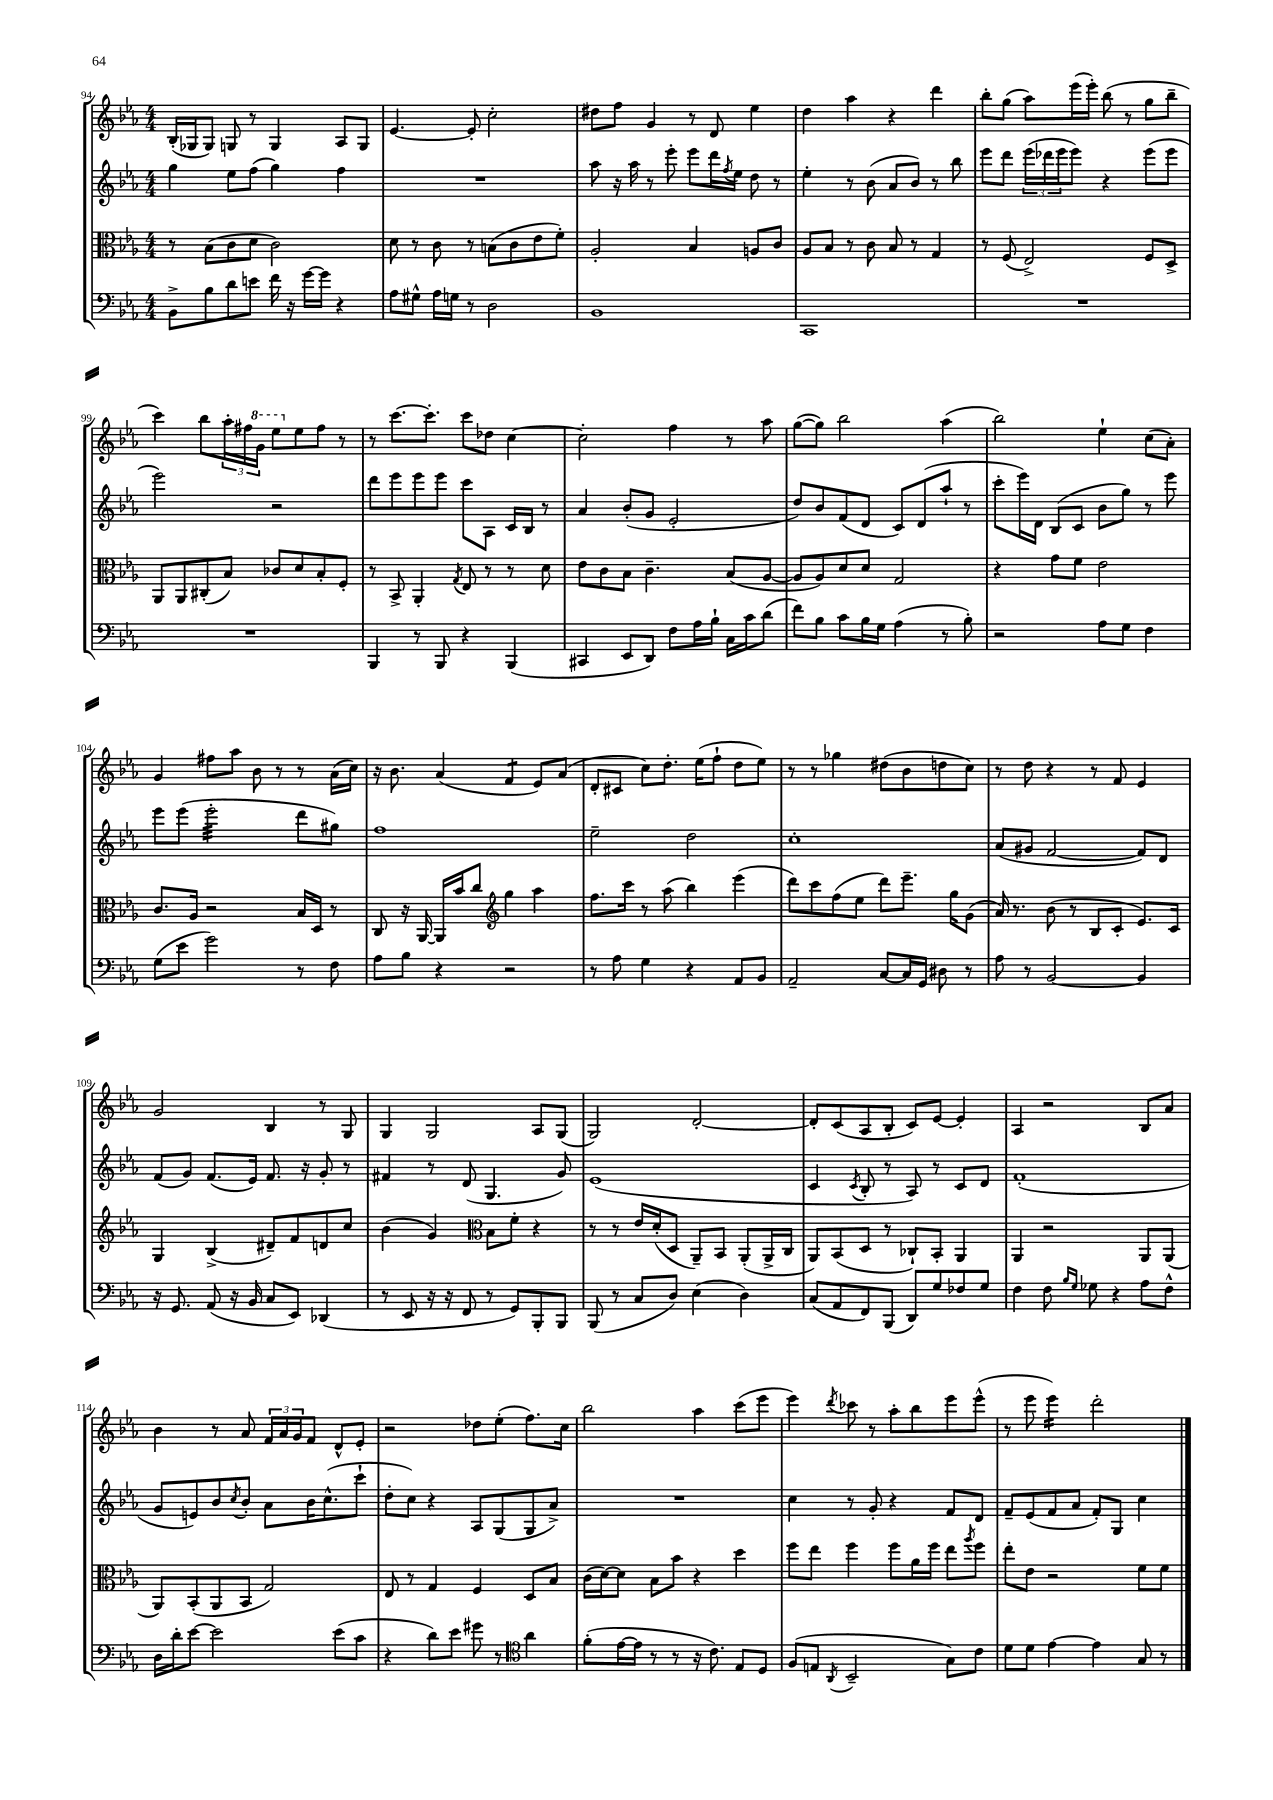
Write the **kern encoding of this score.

**kern	**kern	**kern	**kern
*staff4	*staff3	*staff2	*staff1
*clefF4	*clefC3	*clefG2	*clefG2
*k[b-e-a-]	*k[b-e-a-]	*k[b-e-a-]	*k[b-e-a-]
*M4/4	*M4/4	*M4/4	*M4/4
8BB-^	8r	4gg	(16B-'
.	.	.	16G-
8B-	(8B-	.	8G-)
8d	8c	8ee-	8G
8e	8d	(8ff	8r
16f	2c)	4gg)	4G
16r	.	.	.
[16g	.	.	.
16g]	.	.	.
4r	.	4ff	8A-
.	.	.	8G
=	=	=	=
8A-	8d	1r	[4.e-
8G#^^	8r	.	.
16A-	8c	.	.
16G	.	.	.
8r	8r	.	8e-']
2D	(8B	.	2cc'
.	8c	.	.
.	8e-	.	.
.	8f')	.	.
=	=	=	=
1BB-	2A-'	8aa-	8dd#
.	.	16r	8ff
.	.	16aa-	.
.	.	8r	4g
.	.	8eee-'	.
.	4B-	8eee-	8r
.	.	16ddd	8d
.	.	8qff	.
.	.	16ee-	.
.	8A	8dd	4ee-
.	8c	8r	.
=	=	=	=
1CC	8A-	4ee-'	4dd
.	8B-	.	.
.	8r	8r	4aa-
.	8c	(8b-	.
.	8B-	8a-	4r
.	8r	8b-)	.
.	4G	8r	4ddd
.	.	8bb-	.
=	=	=	=
1r	8r	8eee-	8bb-'
.	(8F	8ddd	(8gg
.	2E-^)	(24eee-	8aa-)
.	.	24ddd-	.
.	.	24eee-	.
.	.	8eee-)	(16eee-
.	.	.	16eee-')
.	.	4r	(8bb-
.	.	.	8r
.	8F	(8eee-	8gg
.	8D^	8eee-	8bb-~
=	=	=	=
1r	8AA-	2eee-)	4ccc)
.	8AA-	.	.
.	(8C#'	.	8bb-
.	8B-)	.	24aa-'
.	.	.	24ff#
.	.	.	24gg
.	8c-	2r	8eee-
.	8d	.	8ee-
.	8B-'	.	8ff#
.	8F'	.	8r
=	=	=	=
4BBB-	8r	8ddd	8r
.	8BB-^	8eee-	[8.ccc
8r	4AA-'	8eee-	.
.	.	.	8.ccc']
8BBB-	.	8eee-	.
.	8qG	.	.
4r	8E-	8ccc	8ccc
.	8r	8A-	8dd-
(4BBB-	8r	16c	[4cc
.	.	16B-	.
.	8d	8r	.
=	=	=	=
4CC#	8e-	4a-	2cc']
.	8c	.	.
8EE-	8B-	(8b-'	.
8DD)	4.c~	8g	.
8F	.	2e-'	4ff
16A-	.	.	.
16B-`	.	.	.
16C	(8B-	.	8r
16c	.	.	.
(8d	[8A-	.	8aa-
=	=	=	=
8f)	8A-]	8dd)	([8gg
8B-	8A-)	8b-	8gg])
8c	8d	(8f	2bb-
16B-	8d	8d	.
16G	.	.	.
(4A-	2G	8c)	.
.	.	(8d	.
8r	.	8aa-`	(4aa-
8B-')	.	8r	.
=	=	=	=
2r	4r	8ccc'	2bb-)
.	.	16eee-)	.
.	.	16d	.
.	8g	(8B-	.
.	8f	8c	.
8A-	2e-	8b-	4ee-`
8G	.	8gg)	.
4F	.	8r	(8cc
.	.	8eee-	8a-')
=	=	=	=
(8G	8.c	8eee-	4g
8e-	.	(8eee-	.
.	16A-	.	.
2g)	2r	2eee-'	8ff#
.	.	.	8aa-
.	.	.	8b-
.	.	.	8r
8r	16B-	8ddd	8r
.	16D	.	.
8F	8r	8gg#)	(16a-
.	.	.	16cc)
=	=	=	=
8A-	8C	1ff	16r
.	.	.	8.b-
8B-	16r	.	.
.	[16AA-	.	.
4r	16AA-]	.	(4a-
.	16b-	.	.
.	8cc	.	.
*	*clefG2	*	*
2r	4gg	.	4f
.	4aa-	.	8e-)
.	.	.	(8a-
=	=	=	=
8r	8.ff	2ee-~	8d'
8A-	.	.	8c#
.	16ccc	.	.
4G	8r	.	8cc)
.	(8aa-	.	8.dd'
4r	4bb-)	2dd	.
.	.	.	(16ee-
.	.	.	8ff`
8AA-	(4eee-	.	8dd
8BB-	.	.	8ee-)
=	=	=	=
2AA-~	8ddd)	1cc'	8r
.	8ccc	.	8r
.	(8ff	.	4gg-
.	8ee-	.	.
[8C	8ddd)	.	(8dd#
16C]	8.eee-~	.	8b-
16GG	.	.	.
8D#	.	.	8dd
.	16gg	.	.
8r	(8g	.	8cc)
=	=	=	=
8A-	16a-)	(8a-	8r
.	8.r	.	.
8r	.	8g#	8dd
[2BB-	(8b-	[2f	4r
.	8r	.	.
.	8B-	.	8r
.	8c'	.	8f
4BB-]	8.e-)	8f])	4e-
.	.	8d	.
.	16c	.	.
=	=	=	=
16r	4G	(8f	2g
8.GG	.	.	.
.	.	8g)	.
(8AA-	(4B-^	(8.f	.
16r	.	.	.
16BB-	.	16e-)	.
8C	8d#~)	8.f	4B-
8EE-)	8f	.	.
.	.	16r	.
(4DD-	8d	8g'	8r
.	8cc	8r	8G
=	=	=	=
8r	(4b-	4f#	4G
8EE-	.	.	.
16r	4g)	8r	2G
16r	.	.	.
8FF	.	(8d	.
*	*clefC3	*	*
8r	8B-	4.G	.
8GG)	8f'	.	.
8BBB-'	4r	.	8A-
8BBB-	.	8g)	(8G
=	=	=	=
(8BBB-	8r	(1e-	2G)
8r	8r	.	.
8C	16e-	.	.
.	(16d'	.	.
8D)	8D	.	.
(4E-	8AA-~)	.	[2d'
.	8BB-	.	.
4D)	(8AA-'	.	.
.	16AA-^	.	.
.	16C	.	.
=	=	=	=
(8C	8AA-)	4c	8d']
8AA-	(8BB-	.	(8c
.	.	8qc	.
8FF)	8D	8B-'	8A-
(8BBB-	8r	8r	8B-'
8DD)	8C-`)	8A-)	8c)
8G	8BB-'	8r	[8e-
8F-	4AA-	8c	4e-']
8G	.	8d	.
=	=	=	=
4F	4AA-	(1f'	4A-
8F	2r	.	2r
16qqB-	.	.	.
16qqG	.	.	.
8G-	.	.	.
4r	.	.	.
8A-	8AA-	.	8B-
8F^^	(8AA-	.	8a-
=	=	=	=
16D	8AA-)	8g	4b-
16d'	.	.	.
[8e-	(8BB-'	8e)	.
2e-]	8AA-	8b-	8r
.	.	8qcc	.
.	8BB-	8b-'	8a-
.	2G)	8a-	24f
.	.	.	24a-
.	.	.	24g
.	.	16b-	8f
.	.	(8.cc^^	.
(8e-	.	.	8d^^
8c	.	8ccc`	8e-'
=	=	=	=
4r	8E-	8dd'	2r
.	8r	8cc)	.
8d)	4G	4r	.
8e-	.	.	.
8g#	4F	8A-	8dd-
8r	.	(8G	(8ee-'
*clefC4	*	*	*
4a-	8D	8G	8.ff)
.	8B-	8a-^)	.
.	.	.	16cc
=	=	=	=
(8f'	(16c	1r	2bb-
.	[16d)	.	.
[16e-	8d]	.	.
16e-]	.	.	.
8r	8B-	.	.
8r	8b-	.	.
16r	4r	.	4aa-
8.c)	.	.	.
8E-	4dd	.	(8ccc
8D	.	.	8eee-
=	=	=	=
(8F	8ff	4cc	4eee-)
8E	8ee-	.	.
8qAA-	.	.	8qddd
2BB-~	4ff	8r	8ccc-
.	.	8g'	8r
.	8ff	4r	8aa-'
.	16a-	.	8bb-
.	16ff	.	.
8G)	8ee-	8f	8eee-
.	8qaa-	.	.
8c	8ff	8d	(8eee-^^
=	=	=	=
8d	8ee-'	8f~	8r
8d	8e-	(8e-	8eee-
[4e-	2r	8f	4eee-)
.	.	8a-	.
4e-]	.	8f')	2ddd'
.	.	8G	.
8G	8f	4cc	.
8r	8f	.	.
==	==	==	==
*-	*-	*-	*-
